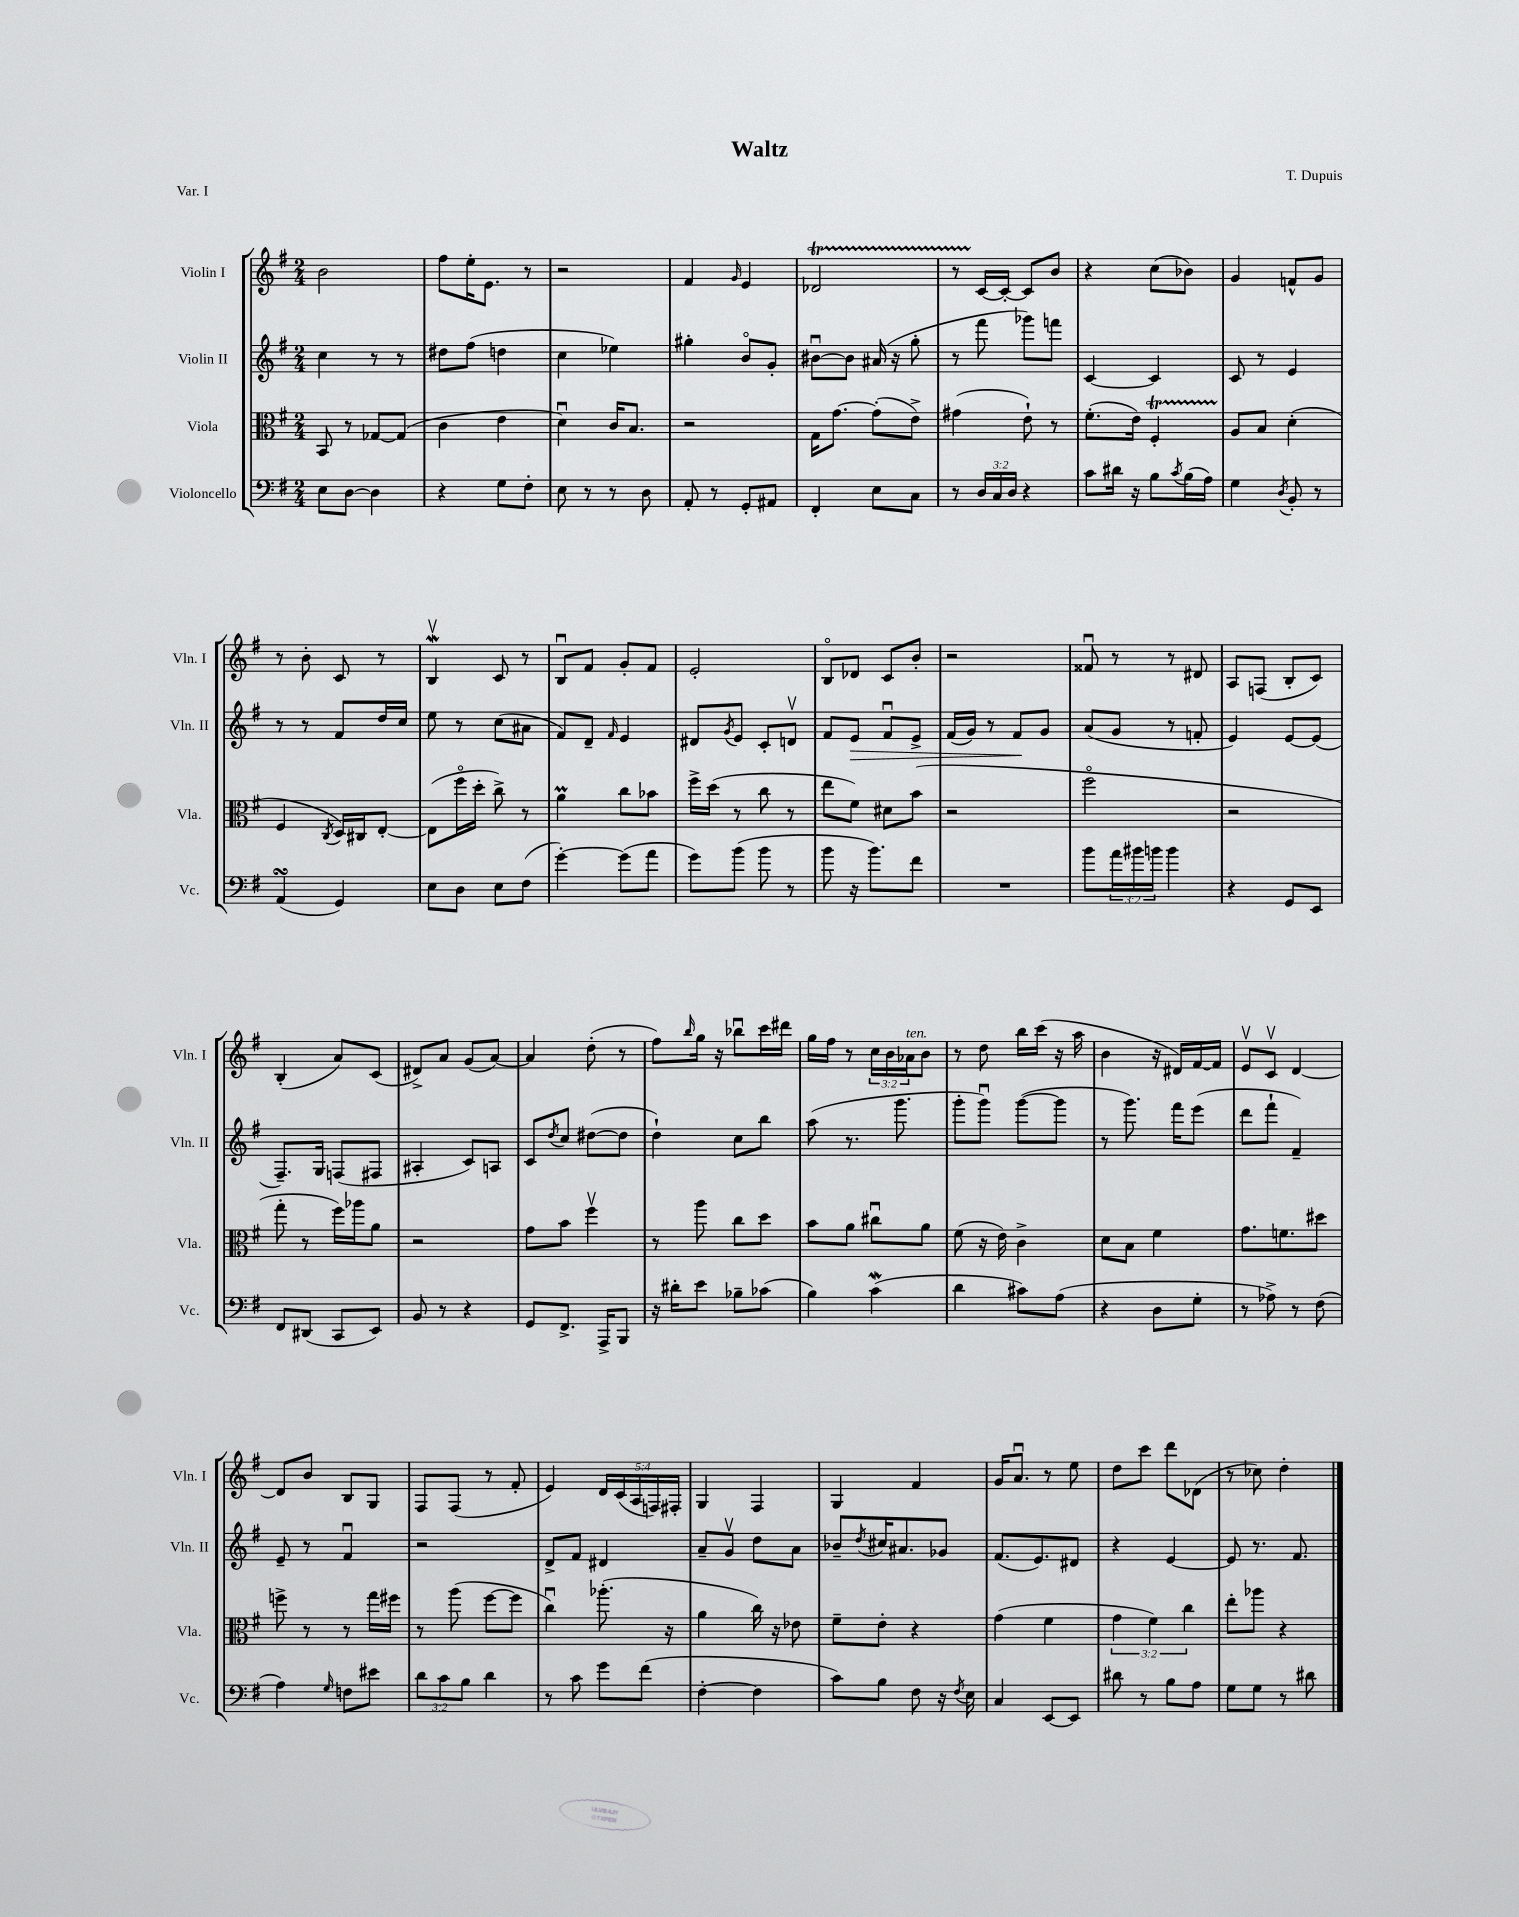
\header { title = "Waltz" composer = "T. Dupuis" piece = "Var. I" }
<<
\new StaffGroup <<
\new Staff = "s0" \with { instrumentName = "Violin I" shortInstrumentName = "Vln. I" } {
    \clef treble \key g \major \numericTimeSignature \time 2/4 \override Staff.TupletNumber.text = #tuplet-number::calc-fraction-text
    b'2 |
    fis''8 e''16-. e'8. r8 |
    r2 |
    fis'4 \grace { g'16 } e'4 |
    des'2\startTrillSpan |
    r8 c'16~\stopTrillSpan c'16~-. c'8 b'8 |
    r4 c''8( bes'8) |
    g'4 f'8-^ g'8 |
    r8 b'8-. c'8 r8 |
    b4\upbow\mordent c'8 r8 |
    b8\downbow fis'8 g'8-. fis'8 |
    e'2-. |
    b8\flageolet des'8 c'8 b'8-. |
    r2 |
    fisis'8\downbow r8 r8 dis'8 |
    a8 f8( b8-. c'8) |
    b4-.( a'8) c'8( |
    dis'8->) a'8 g'8( a'8~) |
    a'4 d''8-.( r8 |
    fis''8) \grace { b''16 } g''16 r16 bes''8\downbow c'''16 dis'''16 |
    g''16 fis''16 r8 \tuplet 3/2 { c''16 b'16 aes'16^\markup { \italic "ten." } } b'8 |
    r8 d''8 b''16 c'''16( r16 a''16 |
    b'4 r16 dis'16) fis'16~ fis'16 |
    e'8\upbow c'8\upbow d'4~ |
    d'8 b'8 b8 g8 |
    fis8 fis8( r8 fis'8-. |
    e'4) \tuplet 5/4 { d'16 c'16( a16 f16) fis16-. } |
    g4 fis4 |
    g4 fis'4 |
    g'16 a'8.\downbow r8 e''8 |
    d''8 c'''8 d'''8 des'8( |
    r8 ces''8) d''4-. \bar "|." |
}
\new Staff = "s1" \with { instrumentName = "Violin II" shortInstrumentName = "Vln. II" } {
    \clef treble \key g \major \numericTimeSignature \time 2/4
    c''4 r8 r8 |
    dis''8 fis''8( d''4 |
    c''4 ees''4) |
    gis''4-. b'8\flageolet g'8-. |
    bis'8~\downbow bis'8 ais'16( r16 g''8-. |
    r8 fis'''8 ges'''8) f'''8 |
    c'4~ c'4 |
    c'8 r8 e'4 |
    r8 r8 fis'8 d''16 c''16 |
    e''8 r8 c''8( ais'8 |
    fis'8) d'8-- \grace { fis'16 } e'4 |
    dis'8 \acciaccatura { g'8 } e'8 c'8-. d'8\upbow |
    fis'8 e'8\> fis'8\downbow e'8-> |
    fis'16( g'16) r8 fis'8\! g'8 |
    a'8( g'8 r8 f'8-. |
    e'4) e'8~ e'8( |
    fis8.--) g16 f8( fis8 |
    ais4-. c'8) a8 |
    c'8 \acciaccatura { d''8 } c''8 dis''8~( dis''8 |
    d''4-!) c''8 b''8 |
    a''8( r8. g'''8. |
    g'''8-. g'''8\downbow) g'''8~( g'''8 |
    r8 g'''8.) fis'''16 e'''8( |
    d'''8 fis'''8-! fis'4--) |
    e'8-- r8 fis'4\downbow |
    r2 |
    d'8-> fis'8 dis'4 |
    a'8-- g'8\upbow d''8 a'8 |
    bes'8-- \acciaccatura { d''8 } cis''16 ais'8. ges'8 |
    fis'8.( e'8.) dis'8 |
    r4 e'4~ |
    e'8 r8. fis'8. \bar "|." |
}
\new Staff = "s2" \with { instrumentName = "Viola" shortInstrumentName = "Vla." } {
    \clef alto \key g \major \numericTimeSignature \time 2/4 \override Staff.TupletNumber.text = #tuplet-number::calc-fraction-text
    b,8 r8 ges8~ ges8( |
    c'4 e'4 |
    d'4\downbow) c'16 b8. |
    r2 |
    g16 g'8.~ g'8-.( e'8->) |
    gis'4( e'8-!) r8 |
    fis'8.-.( e'16) fis4-.\startTrillSpan |
    a8\stopTrillSpan b8 d'4-.( |
    fis4 \acciaccatura { c8 } d16) cis16 e8~-. |
    e8( fis''16\flageolet d''16-. c''8->) r8 |
    a'4\prall c''8 bes'8 |
    fis''16-> d''16( r8 c''8 r8 |
    e''8 fis'8) dis'8 b'8( |
    r2 |
    fis''2\flageolet |
    r2 |
    g''8-. r8 fis''16) aes''16 a'8 |
    r2 |
    g'8 b'8 fis''4\upbow |
    r8 a''8 c''8 d''8 |
    b'8 a'8 cis''8\downbow a'8 |
    fis'8( r16 e'16) c'4-> |
    d'8 b8 fis'4 |
    g'8. f'8. dis''8 |
    f''8-> r8 r8 g''16 fis''16 |
    r8 a''8( fis''8~ fis''8 |
    c''4\downbow) aes''8.-.( r16 |
    a'4 c''16) r16 ees'8 |
    fis'8-- e'8-. r4 |
    g'4( fis'4 |
    \tuplet 3/2 { g'4 fis'4) c''4 } |
    e''8-. aes''8 r4 \bar "|." |
}
\new Staff = "s3" \with { instrumentName = "Violoncello" shortInstrumentName = "Vc." } {
    \clef bass \key g \major \numericTimeSignature \time 2/4 \override Staff.TupletNumber.text = #tuplet-number::calc-fraction-text
    e8 d8~ d4 |
    r4 g8 fis8-. |
    e8 r8 r8 d8 |
    a,8-. r8 g,8-. ais,8 |
    fis,4-. e8 c8 |
    r8 \tuplet 3/2 { d16 c16 d16 } r4 |
    c'8 dis'16 r16 b8 \acciaccatura { c'8 } b16( a16) |
    g4 \acciaccatura { d8 } b,8-. r8 |
    a,4\turn( g,4) |
    e8 d8 e8 fis8( |
    g'4~-.) g'8( a'8 |
    g'8) b'8( b'8 r8 |
    b'8 r16 b'8.) fis'8 |
    R2 |
    b'8 \tuplet 3/2 { a'16 bis'16 b'16 } b'4 |
    r4 g,8 e,8 |
    fis,8 dis,8( c,8 e,8) |
    b,8 r8 r4 |
    g,8 fis,8.-> a,,16-> b,,8 |
    r16 dis'16-. e'8 bes8-- ces'8( |
    b4) c'4\mordent( |
    d'4 cis'8) a8( |
    r4 d8 g8-. |
    r8 aes8->) r8 fis8( |
    a4) \grace { g16 } f8 eis'8 |
    \tuplet 3/2 { d'8 c'8 b8 } d'4 |
    r8 c'8 g'8 fis'8( |
    fis4~-. fis4 |
    c'8) b8 fis8 r16 \acciaccatura { fis8 } e16 |
    c4 e,8~ e,8 |
    dis'8 r8 b8 a8 |
    g8 g8 r8 dis'8 \bar "|." |
}
>>
>>
\layout { \context { \Score \remove "Bar_number_engraver" } }
